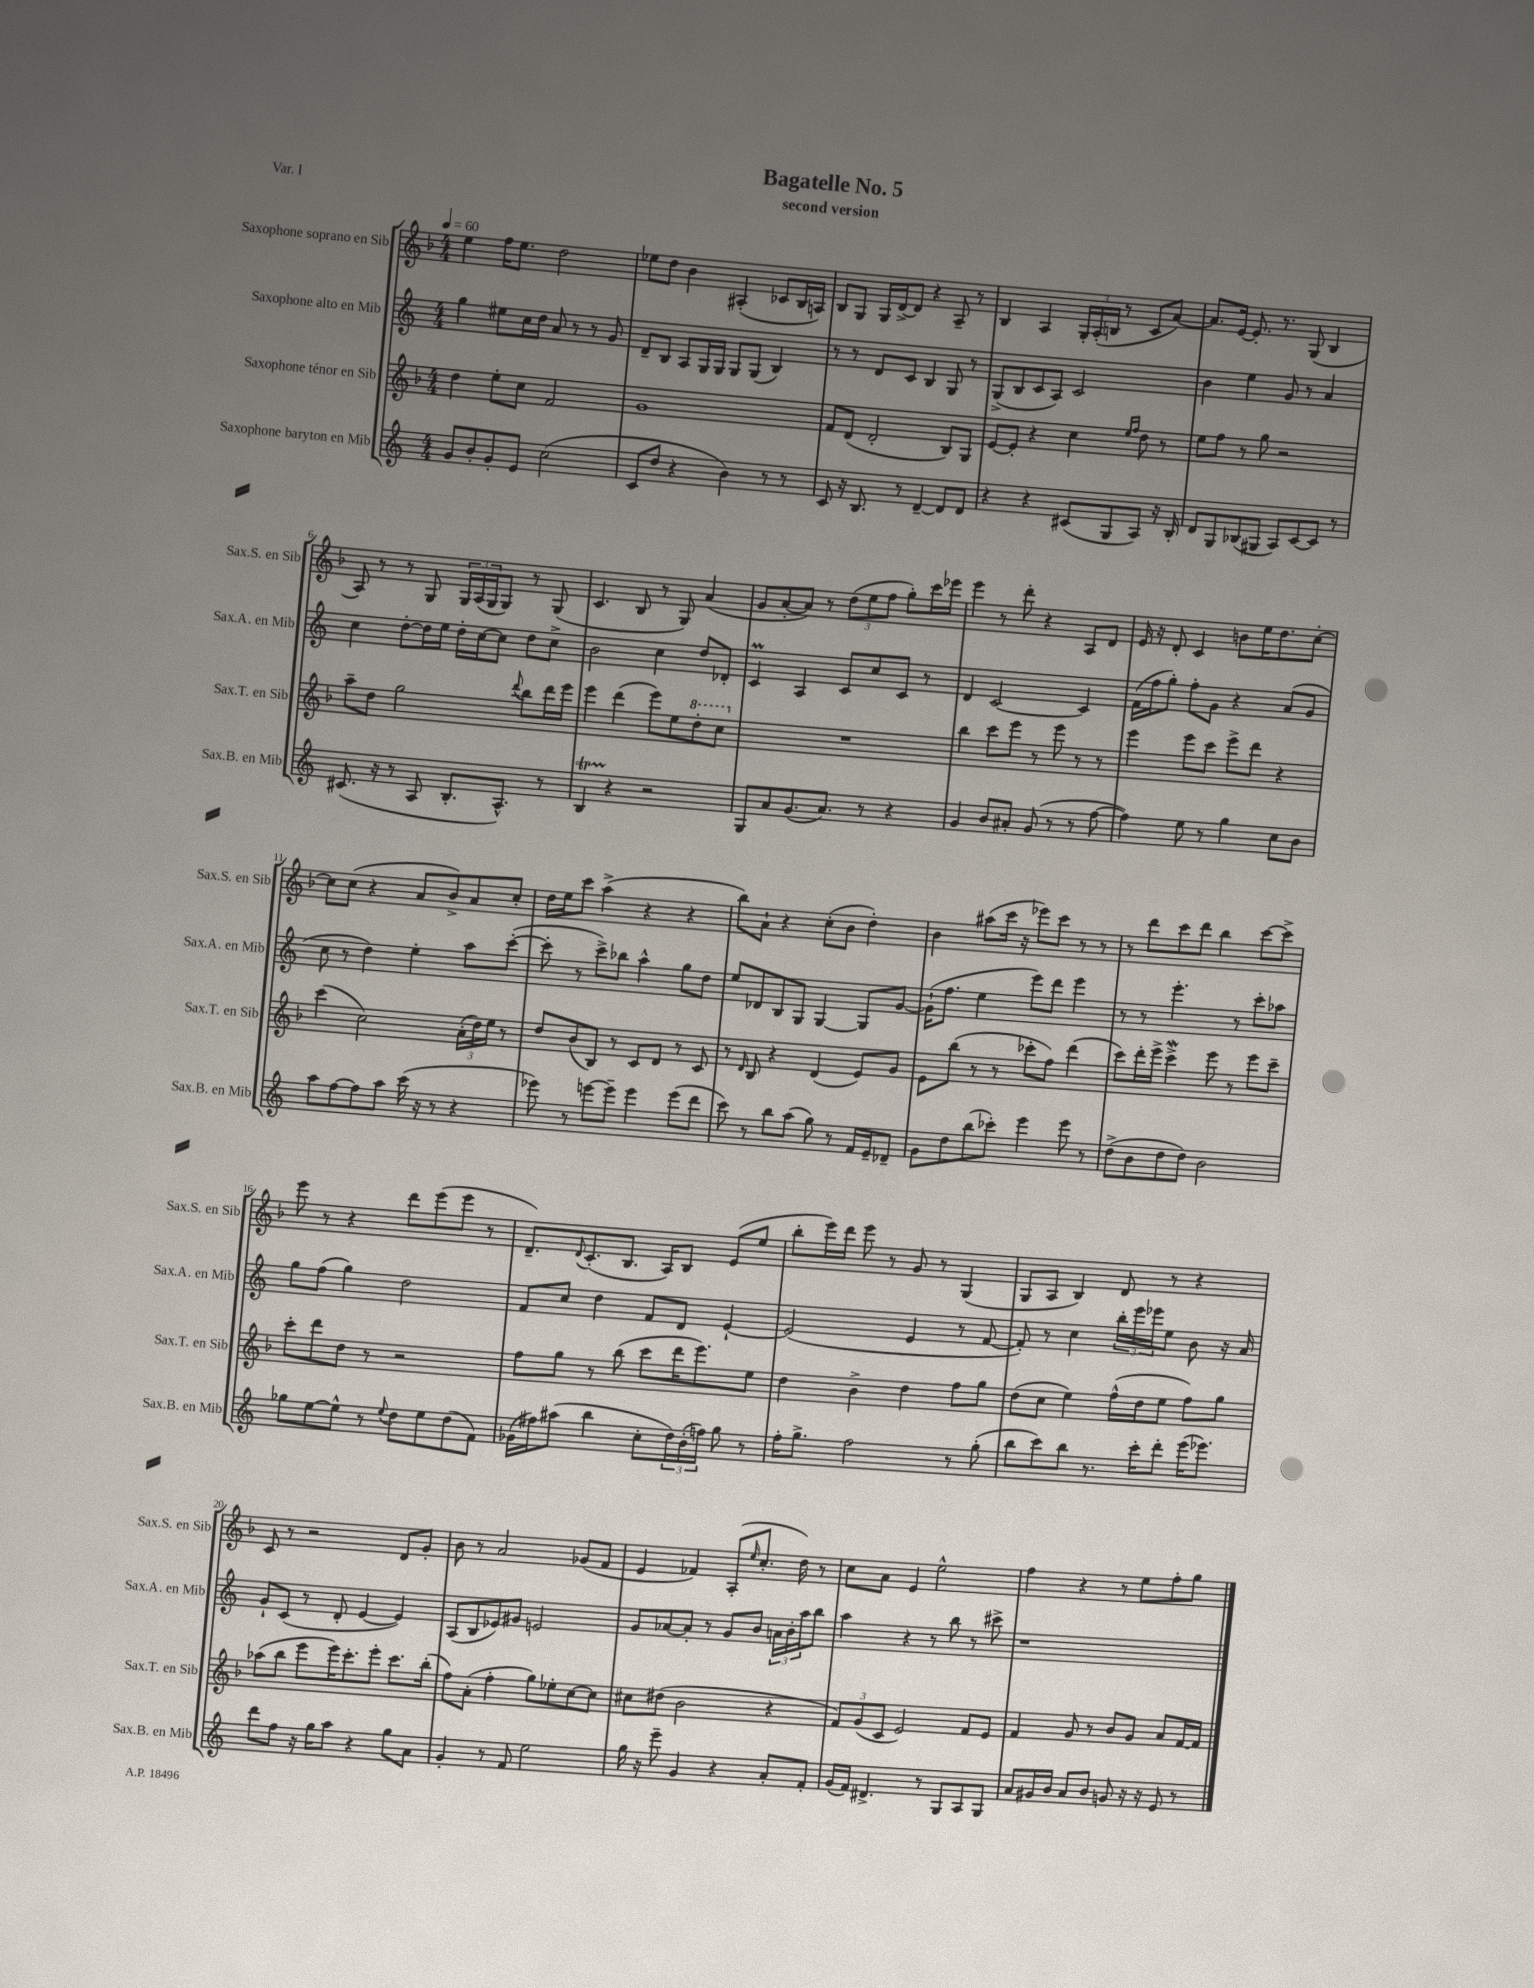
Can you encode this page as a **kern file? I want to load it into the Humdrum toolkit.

**kern	**kern	**kern	**kern
*staff4	*staff3	*staff2	*staff1
*clefG2	*clefG2	*clefG2	*clefG2
*k[]	*k[b-]	*k[]	*k[b-]
*M4/4	*M4/4	*M4/4	*M4/4
*MM60	*MM60	*MM60	*MM60
8g	4dd	4gg	4ee
8b'	.	.	.
8g'	8ee'	8ee#	16ff
.	.	.	8.ee
8e	8cc	16cc	.
.	.	16dd	.
(2cc	2f	8a	2dd
.	.	8r	.
.	.	8r	.
.	.	8g	.
=	=	=	=
8c	1g	8d~	8ee-
8dd	.	8B	8dd
4r	.	8A	4b-
.	.	16G	.
.	.	16G	.
4b)	.	8G	(4A#'
.	.	(8G	.
8r	.	4B)	8c-
8r	.	.	16B-
.	.	.	16A)
=	=	=	=
8c	8f	8r	8B-
16r	(8d	8r	8G
8.B	.	.	.
.	2d'	8d	16G
.	.	.	[16d^
8r	.	8c	8d]
[4d~	.	4B	4r
8d]	8B-)	8G	8A~
8d	8G	8r	8r
=	=	=	=
4r	[8e	(8G^	4B-
.	8e']	8B	.
4r	4r	8c	4A
.	.	8A)	.
(8c#	4cc	2c	24G'
.	.	.	(24A'
.	.	.	24B
8G	.	.	8r
.	16qqee	.	.
.	16qqff	.	.
8A)	8dd	.	8c
16r	8r	.	[8a)
16B'	.	.	.
=	=	=	=
8d	8ee	4b	8.a]
8G	8ff	.	.
.	.	.	[16e
(8B-	8r	4ee	8.e']
8G#	8gg	.	.
.	.	.	8.r
8A)	2r	8g	.
[8c	.	8r	(8G
8c]	.	4a	4B-
8r	.	.	.
=	=	=	=
(8.c#	8aa~	4cc	8A)
.	8dd	.	8r
16r	.	.	.
8r	2gg	[8dd'	8r
8A	.	16dd]	8G
.	.	16ee	.
8.B'	.	16dd'	24G
.	.	.	(24A
.	.	[16cc	.
.	.	.	24G
.	.	8cc]	8G)
8.A^^)	.	.	.
.	8qqddd	.	.
.	8bb-	8dd	8r
8r	16ddd	8cc^	(8G
.	16eee	.	.
=	=	=	=
4B	4eee	2b	4.c
4r	(4ddd	.	.
.	.	.	8B-
2r	8eee)	4cc	8r
.	8ee	.	8G)
.	8ddd'	8dd	(4a
.	8ccc	8d-'	.
=	=	=	=
8G	1r	4c	8g
8a	.	.	[8a'
(8.g	.	4A	8a])
.	.	.	8r
8.a)	.	.	.
.	.	8c	(12dd
.	.	.	12ee
8r	.	8cc	.
.	.	.	12ff
4r	.	8c	8gg')
.	.	8r	16ccc
.	.	.	16eee-
=	=	=	=
4g	4bb-	4d	4eee
8b	8ccc	[2c	8r
8a#'	8eee	.	8ddd'
(8g	8r	.	4r
8r	8eee	.	.
8r	8r	4c]	8A
[8ff	8r	.	8d
=	=	=	=
4ff])	4eee	(16f	16e
.	.	16ff	16r
.	.	8gg')	8d'
8ee	8eee	8ff'	4c
8r	8ccc	8g	.
4gg	8eee^	4r	8b
.	8ddd	.	16ee
.	.	.	8.dd
8cc	4r	(8a	.
8b	.	8g	[8cc'
=	=	=	=
8aa	(4ccc	8cc	8cc]
[8ff	.	8r	(8cc
8ff]	2cc)	4dd)	4r
8aa	.	.	.
(16ccc	.	4ee'	8a
16r	.	.	.
8r	.	.	8b-^)
4r	(24a'	8aa	8a
.	24dd)	.	.
.	24ee	.	.
.	8r	([8ccc'	8cc'
=	=	=	=
8eee-)	8dd	8ccc']	16dd
.	.	.	16ee
8r	(8b-	8r	8ccc
[8eee	8B-)	8ccc^)	(4aa^
8eee~]	8r	8bb-	.
4eee	8c	4aa^^	4r
.	8d	.	.
(8eee	8r	8gg	4r
8ddd	8c	8dd	.
=	=	=	=
8ccc)	8r	8ee	8bb-)
.	16qqd	.	.
8r	8B-	8d-	8a`
8bb	4r	8B	4r
(8aa	.	8G	.
8gg)	(4d	[4G	(8cc'
8r	.	.	8b-
16f	8e)	8G]	4dd')
16e~	.	.	.
8d-~	8g	[8g	.
=	=	=	=
8g	8e	(16g`]	4b-
.	.	8.ff	.
8dd	(8bb-	.	.
(8bb	8r	4ee	(8aa#
8ccc-')	8r	.	16ccc
.	.	.	16r
4eee	8ccc-'	8eee)	8eee-)
.	8ff)	8ddd	8ccc
8eee	(4ddd	4eee	8r
8r	.	.	8r
=	=	=	=
(8dd^	8ccc)	8r	8r
8b	16ddd'	8r	8ddd
.	16eee^	.	.
8dd	4ccc^	4.eee'	8ccc
8dd)	.	.	8ddd
2b	8eee	.	4bb-
.	8r	8r	.
.	8eee	8ccc'	[8ccc
.	8ccc~	8aa-	8ccc^]
=	=	=	=
8gg-	8ccc'	8gg	8eee
[8ee	8ddd	(8ff	8r
8ee^^]	8dd	4gg)	4r
8r	8r	.	.
8qqee	.	.	.
8dd	2r	2dd	8ddd
8ee	.	.	(8eee
(8dd	.	.	8eee
8f)	.	.	8r
=	=	=	=
(16g-	8ff	8f	8.d~)
16ff#)	.	.	.
(8aa#	8gg	8cc	.
.	.	.	8qqd
.	.	.	(8.c'
4bb	8r	4dd	.
.	(8bb-	.	8.B-
8cc'	8ccc	8f	.
.	.	.	16A)
24dd)	16ddd	8d	8B-
(24b'	.	.	.
.	8.eee)	.	.
24ff)	.	.	.
8gg	.	[4e`	(8e
8r	8ee	.	8ee
=	=	=	=
16ff'	4dd	(2e]	8bb-'
8.gg^	.	.	.
.	.	.	16eee)
.	.	.	16ddd
2ff	4b-^	.	8eee
.	.	.	8r
.	4dd	4e	8g
.	.	.	8r
8r	8ff	8r	(4G
(8gg'	8gg	[8f	.
=	=	=	=
8bb	(8dd	8f'])	8G
8ccc)	8cc	8r	8A
8bb	4ee)	4cc	4B-)
8.r	.	.	.
.	(16ff^^	24bb'	8d
.	.	24eee	.
16ccc'	16dd	.	.
.	.	24eee-	.
8ddd'	8ee	8ee	8r
(16eee	8ff)	8b	4r
8.eee-)	.	.	.
.	8gg	16r	.
.	.	16a	.
=	=	=	=
8ddd	(8aa-	8g`	8c
8ff	8bb-	(8c	8r
16r	8eee	8r	2r
16gg	.	.	.
8aa	16eee)	8d'	.
.	8.ccc'	.	.
4r	.	[4e	.
.	8eee'	.	.
8gg	8.ccc	4e])	8d
8a	.	.	8g'
.	(16bb-'	.	.
=	=	=	=
4g'	8ff)	(8A	8b-
.	(8a'	8B	8r
8r	4ff'	8e-)	2a
8f	.	8g#	.
2ee	8gg)	2e	.
.	8ee-'	.	.
.	[8cc	.	(8g-
.	8cc]	.	8f
=	=	=	=
16gg	8cc#	8g	4e
16r	.	.	.
8eee~	(8dd#	[8a-	.
4g	2b-	8a-']	4f-)
.	.	8r	.
4r	.	8g	(8A'
.	.	.	16qqee
.	.	8b	8.cc'
8a'	4r	24a	.
.	.	24b'	.
.	.	.	16dd)
.	.	24aa	.
8f'	.	8bb	8r
=	=	=	=
(16g	12f)	4aa	8cc
16f)	.	.	.
.	(12g	.	.
4.d#^	.	.	8a
.	12c	.	.
.	2e)	4r	4e
8r	.	8r	2ee^^
8G	.	8bb	.
8A	8f	8r	.
8G	8e	8ccc#^	.
=	=	=	=
8a	4f	1r	4ff
16g#	.	.	.
16b	.	.	.
8a	8g	.	4r
8b	8r	.	.
8g	8b-	.	8r
16r	8g	.	8ee
16r	.	.	.
8e	8a	.	8ff'
8r	[16f	.	8gg
.	16f]	.	.
==	==	==	==
*-	*-	*-	*-
